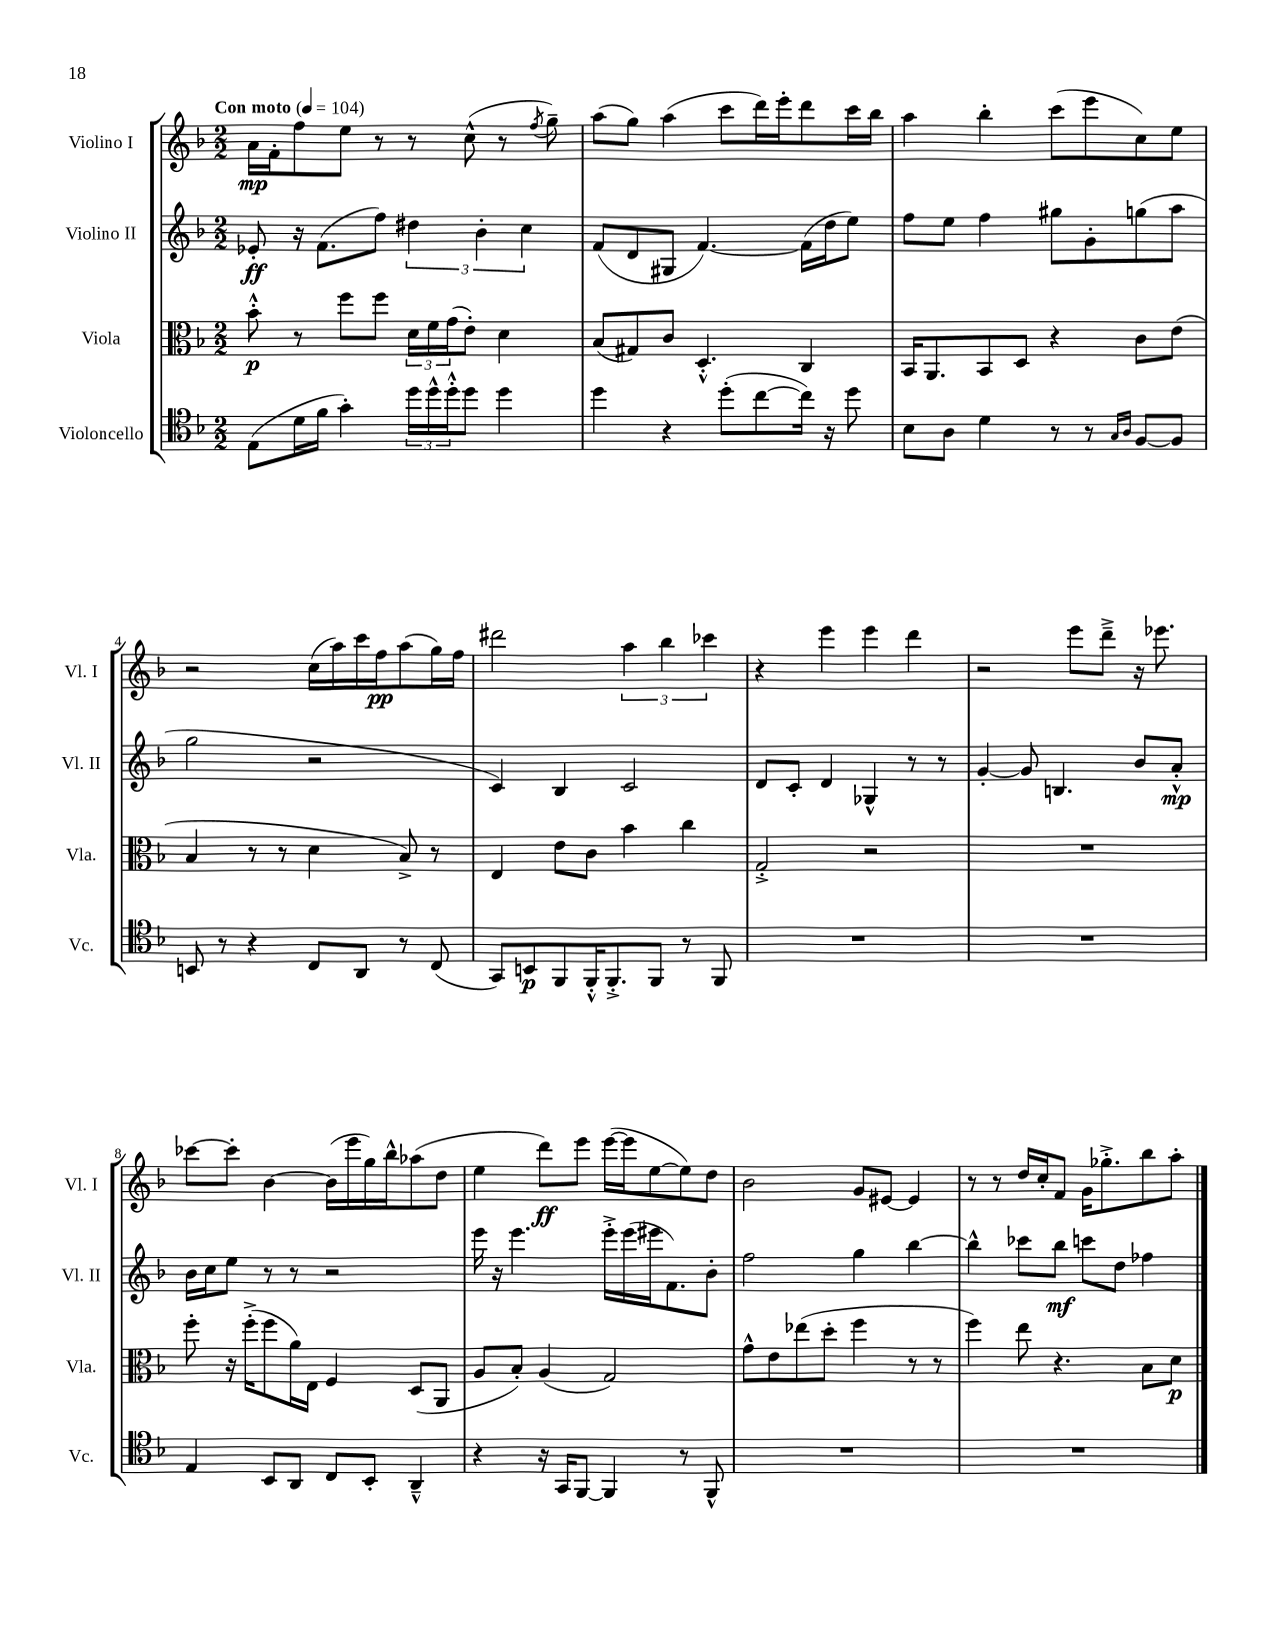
<<
\new StaffGroup <<
\new Staff = "s0" \with { instrumentName = "Violino I" shortInstrumentName = "Vl. I" } {
    \clef treble \key f \major \numericTimeSignature \time 2/2 \tempo "Con moto" 4 = 104
    a'16\mp f'16-. f''8 e''8 r8 r8 c''8-^( r8 \acciaccatura { f''8 } g''8--) |
    a''8( g''8) a''4( c'''8 d'''16) e'''16-. d'''8 c'''16 bes''16 |
    a''4 bes''4-. c'''8( e'''8 c''8) e''8 |
    r2 c''16( a''16) c'''16 f''16\pp a''8( g''16) f''16 |
    dis'''2 \tuplet 3/2 { a''4 bes''4 ces'''4 } |
    r4 e'''4 e'''4 d'''4 |
    r2 e'''8 d'''8---> r16 ees'''8. |
    ces'''8~ ces'''8-. bes'4~ bes'16( e'''16 g''16) bes''16-^ aes''8( d''8 |
    e''4 d'''8\ff) e'''8 e'''16~( e'''16 e''8~ e''8) d''8 |
    bes'2 g'8 eis'8~ eis'4 |
    r8 r8 d''16 c''16-. f'8 g'16 ges''8.-.-> bes''8 a''8-. \bar "|." |
}
\new Staff = "s1" \with { instrumentName = "Violino II" shortInstrumentName = "Vl. II" } {
    \clef treble \key f \major \numericTimeSignature \time 2/2
    ees'8-.\ff r16 f'8.( f''8) \tuplet 3/2 { dis''4 bes'4-. c''4 } |
    f'8( d'8 gis8 f'4.~) f'16( d''16 e''8) |
    f''8 e''8 f''4 gis''8 g'8-. g''8( a''8 |
    g''2 r2 |
    c'4) bes4 c'2 |
    d'8 c'8-. d'4 ges4-^ r8 r8 |
    g'4~-. g'8 b4. bes'8 a'8-.-^\mp |
    bes'16 c''16 e''8 r8 r8 r2 |
    e'''16 r16 e'''4. e'''16-.-> e'''16( eis'''16 f'8.) bes'8-. |
    f''2 g''4 bes''4~ |
    bes''4-^ ces'''8 bes''8\mf c'''8 d''8 fes''4 \bar "|." |
}
\new Staff = "s2" \with { instrumentName = "Viola" shortInstrumentName = "Vla." } {
    \clef alto \key f \major \numericTimeSignature \time 2/2
    bes'8-.-^\p r8 f''8 f''8 \tuplet 3/2 { d'16 f'16 g'16( } e'8-.) d'4 |
    bes8( gis8) c'8 d4.-.-^ c4 |
    bes,16 a,8. bes,8 d8 r4 c'8 e'8( |
    bes4 r8 r8 d'4 bes8->) r8 |
    e4 e'8 c'8 bes'4 c''4 |
    g2-.-> r2 |
    R1 |
    f''8-. r16 f''16-.->( f''8 a'16) e16 f4 d8( a,8 |
    a8 bes8-.) a4( g2) |
    g'8-^ e'8 ees''8( d''8-. f''4 r8 r8 |
    f''4) e''8 r4. bes8 d'8\p \bar "|." |
}
\new Staff = "s3" \with { instrumentName = "Violoncello" shortInstrumentName = "Vc." } {
    \clef tenor \key f \major \numericTimeSignature \time 2/2
    e8( d'16 f'16 g'4-.) \tuplet 3/2 { d''16 d''16-^ d''16-.-^ } d''8 d''4 |
    d''4 r4 d''8-.( c''8~ c''16) r16 d''8 |
    bes8 a8 d'4 r8 r8 \grace { g16 a16 } f8~ f8 |
    b,8 r8 r4 c8 a,8 r8 c8( |
    g,8) b,8\p f,8 f,16-.-^ f,8.-.-> f,8 r8 f,8 |
    R1 |
    R1 |
    e4 bes,8 a,8 c8 bes,8-. a,4---^ |
    r4 r16 g,16 f,8~ f,4 r8 f,8-^ |
    R1 |
    R1 \bar "|." |
}
>>
>>
